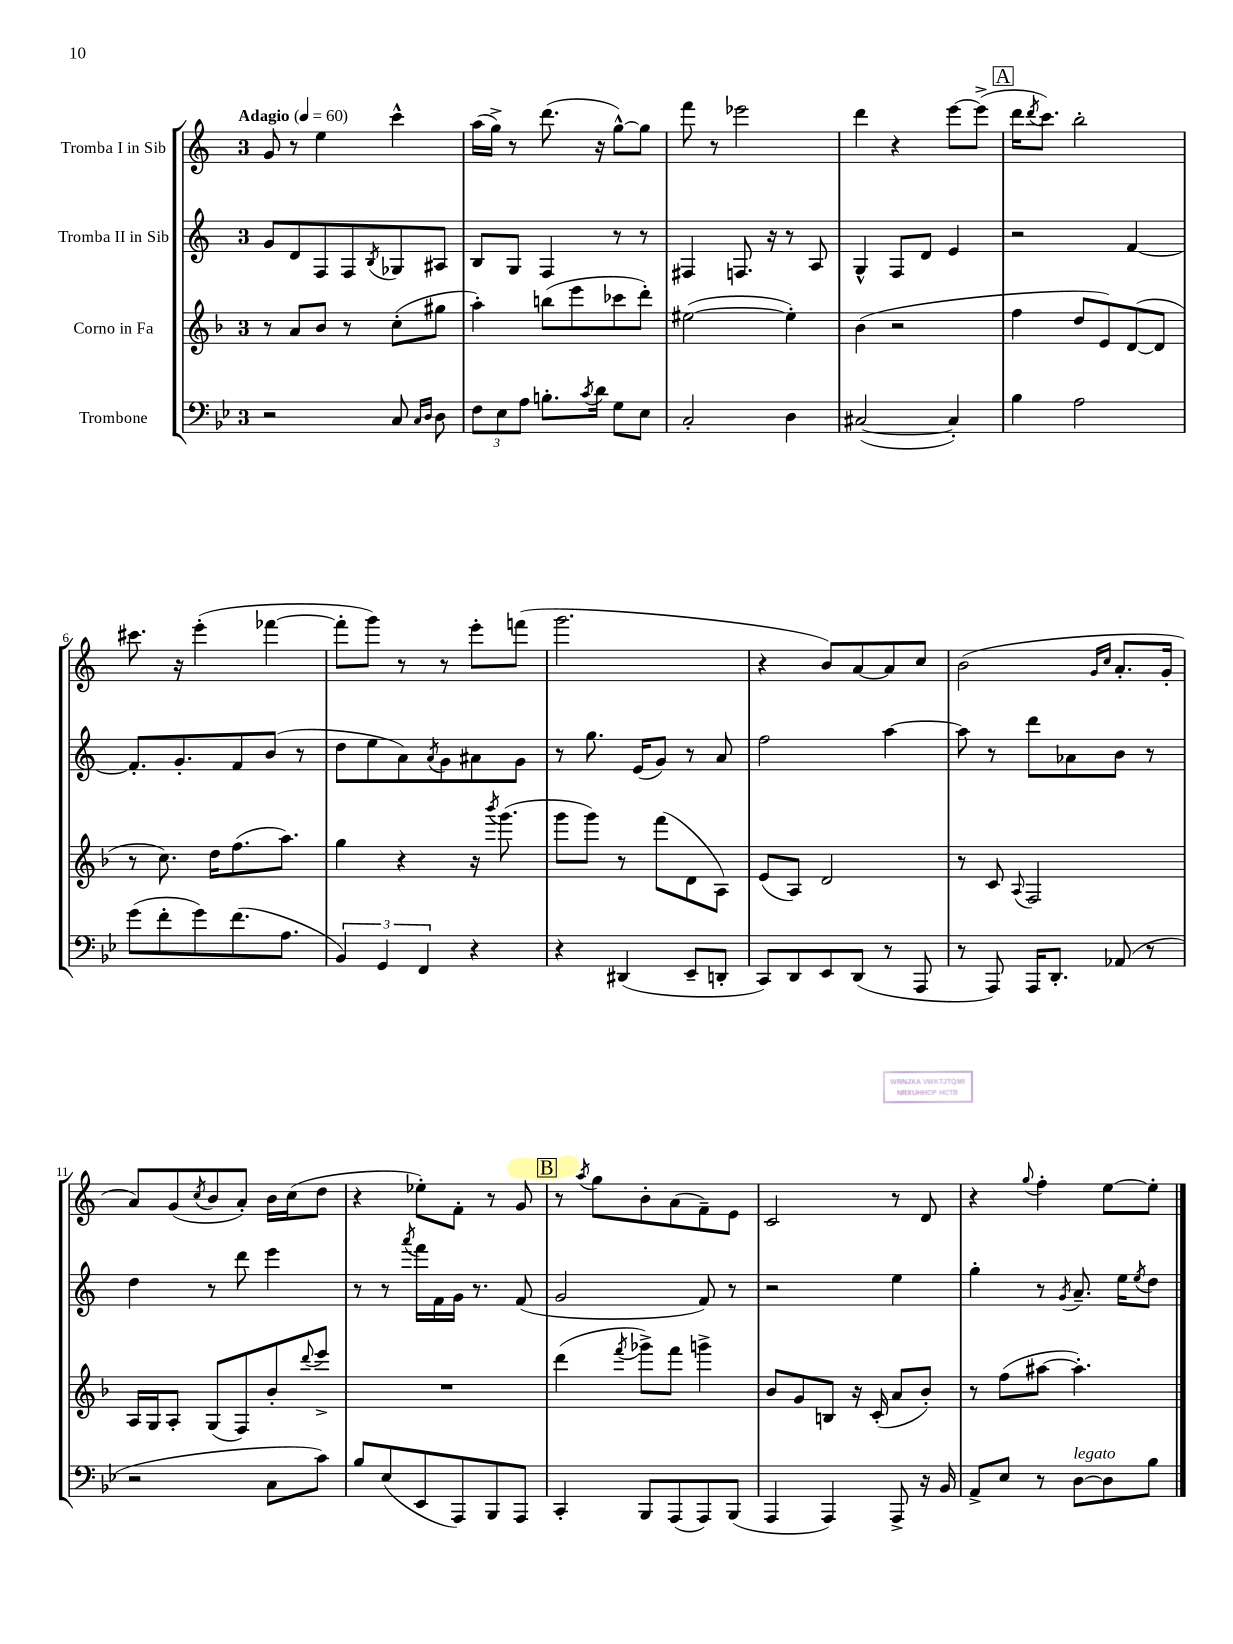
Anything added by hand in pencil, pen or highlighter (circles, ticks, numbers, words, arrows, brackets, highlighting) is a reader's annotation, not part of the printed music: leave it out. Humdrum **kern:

**kern	**kern	**kern	**kern
*staff4	*staff3	*staff2	*staff1
*clefF4	*clefG2	*clefG2	*clefG2
*k[b-e-]	*k[b-]	*k[]	*k[]
*M3/4	*M3/4	*M3/4	*M3/4
*MM60	*MM60	*MM60	*MM60
2r	8r	8g	8g
.	8a	8d	8r
.	8b-	8F	4ee
.	8r	8F	.
.	.	8qB	.
8C	(8cc'	8G-	4ccc^^
16qqC	.	.	.
16qqD	.	.	.
8D	8gg#	8A#	.
=	=	=	=
12F	4aa')	8B	(16aa
.	.	.	16gg^)
12E-	.	.	.
.	.	8G	8r
12A	.	.	.
8.B'	(8bb	4F	(8.ddd
.	8eee	.	.
8qc	.	.	.
16d	.	.	16r
8G	8ccc-	8r	[8gg^^)
8E-	8ddd')	8r	8gg]
=	=	=	=
2C'	([2ee#	4F#	8fff
.	.	.	8r
.	.	8.F	2eee-
.	.	16r	.
4D	4ee#'])	8r	.
.	.	8A	.
=	=	=	=
([2C#	(4b-	4G^^	4ddd
.	2r	8F	4r
.	.	8d	.
4C#'])	.	4e	[8eee
.	.	.	(8eee^]
=	=	=	=
4B-	4ff	2r	16ddd
.	.	.	8qddd
.	.	.	8.ccc)
2A	8dd	.	2bb'
.	8e)	.	.
.	([8d	[4f	.
.	8d]	.	.
=	=	=	=
(8g	8r	8.f']	8.ccc#
8f'	8.cc)	.	.
.	.	8.g'	16r
8g)	.	.	(4eee'
.	16dd	.	.
(8.f	(8.ff	8f	.
.	.	(8b	[4fff-
8.A	8.aa)	.	.
.	.	8r	.
=	=	=	=
6BB-)	4gg	8dd	8fff-']
.	.	8ee	8ggg)
6GG	.	.	.
.	4r	8a)	8r
6FF	.	.	.
.	.	8qa	.
.	.	8g	8r
4r	16r	8a#	8eee'
.	8qbbb-	.	.
.	(8.ggg	.	.
.	.	8g	(8fff
=	=	=	=
4r	8ggg	8r	2.ggg
.	8ggg)	8.gg	.
(4DD#	8r	.	.
.	.	(16e	.
.	(8fff	8g)	.
8EE-~	8d	8r	.
8DD'	8A)	8a	.
=	=	=	=
8CC)	(8e	2ff	4r
8DD	8A)	.	.
8EE-	2d	.	8b)
(8DD	.	.	[8a
8r	.	[4aa	8a]
8AAA	.	.	8cc
=	=	=	=
8r	8r	8aa]	(2b
8AAA)	8c	8r	.
.	8qqA	.	.
16AAA	2F	8ddd	.
8.DD'	.	.	.
.	.	8a-	.
.	.	.	16qqg
.	.	.	16qqcc
(8AA-	.	8b	8.a'
8r	.	8r	.
.	.	.	16g'
=	=	=	=
2r	16A	4dd	8a)
.	16G	.	.
.	8A'	.	(8g
.	.	.	8qcc
.	(8G	8r	8b
.	8F)	8ddd	8a')
8C	8b-'	4eee	16b
.	.	.	(16cc
.	8qqddd	.	.
8c)	8eee^	.	8dd
=	=	=	=
8B-	2.r	8r	4r
(8E-	.	8r	.
.	.	8qaaa	.
8EE-	.	16fff	8ee-')
.	.	16f	.
8AAA)	.	16g	8f'
.	.	8.r	.
8BBB-	.	.	8r
8AAA	.	(8f	8g
=	=	=	=
4CC'	(4ddd	2g	8r
.	.	.	8qaa
.	.	.	8gg
.	8qfff	.	.
8BBB-	8ggg-^)	.	8b'
(8AAA	8fff	.	(8a
8AAA)	4ggg^	8f)	8f~)
(8BBB-	.	8r	8e
=	=	=	=
4AAA	8b-	2r	2c
.	8g	.	.
4AAA)	8B	.	.
.	16r	.	.
.	(16c'	.	.
8AAA^	8a	4ee	8r
16r	8b-')	.	8d
16BB-	.	.	.
=	=	=	=
8AA^	8r	4gg'	4r
8E-	(8ff	.	.
.	.	.	8qqgg
8r	[8aa#	8r	4ff'
.	.	8qg	.
[8D	4.aa#'])	8.a~	.
8D]	.	.	[8ee
.	.	16ee	.
.	.	8qee	.
8B-	.	8dd	8ee']
==	==	==	==
*-	*-	*-	*-
